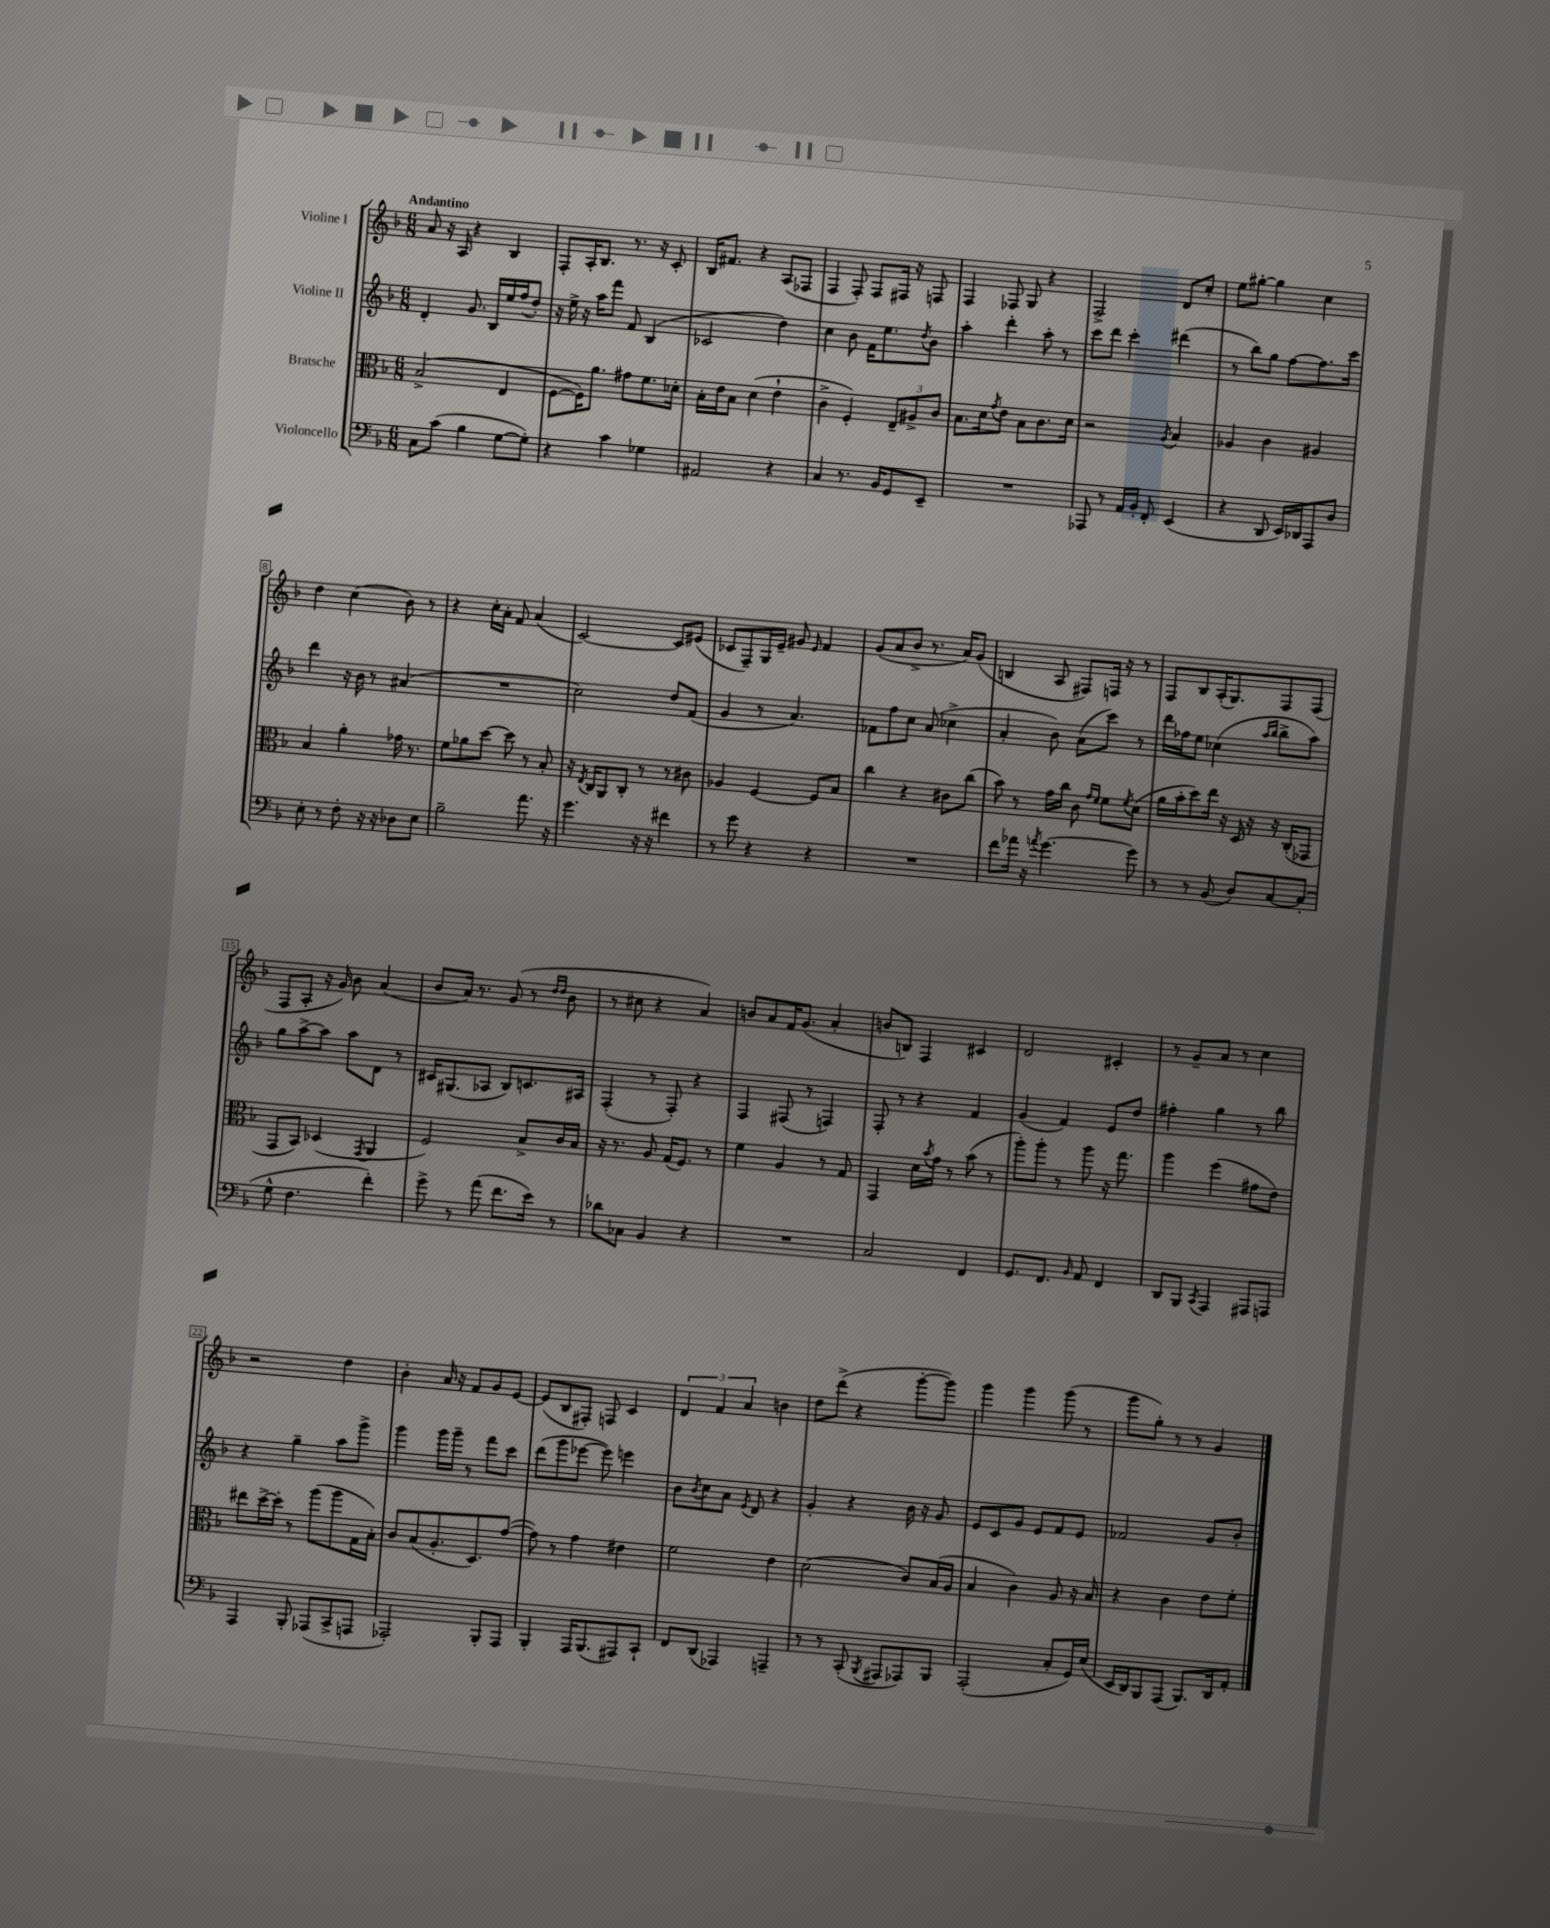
<<
\new StaffGroup <<
\new Staff = "s0" \with { instrumentName = "Violine I" } {
    \clef treble \key f \major \numericTimeSignature \time 6/8 \tempo "Andantino"
    a'8 r16 a16 r4 bes4 |
    f8-. a16-. bes8. r8. r16 c'8-. |
    bes16 fis'8. r4 a8( fes8 |
    f4 f8-.) f8 fis16 r16 f8 |
    f4 fes8 g8 r4 |
    f2-> d'8 c''8-. |
    e''8 gis''8~-. gis''4 c''4 |
    d''4 c''4( bes'8) r8 |
    r4 c''16-. a'16-. f'8 a'4( |
    c'2~) c'8 eis'8( |
    ces'8 f8--) g16 e'16-- gis'8 \grace { e'16 } f'4 |
    g'8( a'8 bes'8-> r8. a'16) g'8( |
    b4 a8 fis8) f16 r16 r8 |
    f8 bes8 a16-.( g8.) f8 f8( |
    f8 a8-. r16 g'16) bes'8 a'4( |
    bes'8 a'16) r8. g'8( r8 \grace { d''16 d''16 } bes'8 |
    r8 cis''8 r4 a'4) |
    b'8 a'8 f'16 g'8.( a'4-. |
    b'8 b8) f4 cis'4 |
    d'2 cis'4-. |
    r8 g'8-- a'8 r8 c''4 |
    r2 d''4 |
    bes'4-. a'16 r16 f'8 g'8 e'8~ |
    e'8( bes8 fis8-.) f8 c'4 |
    \tuplet 3/2 { d'4 f'4 a'4 } b'4 |
    d''8 d'''8->( r4 g'''8~-. g'''8) |
    g'''4 g'''4 g'''8( r8 |
    g'''8 g''8-.) r8 r8 g'4 \bar "|." |
}
\new Staff = "s1" \with { instrumentName = "Violine II" } {
    \clef treble \key f \major \numericTimeSignature \time 6/8
    d'4-. g'8. bes16 e''16 f''16( d''8-.) |
    r16 e''16-> r16 a''16 f'''8 f'8 bes4( |
    ces'2 d''4) |
    c''4 bes'8 f'16 e''8. \acciaccatura { d''8 } bes'8 |
    a''4-. d'''4-. a''8-. r8 |
    c'''8 d'''8 c'''4-. dis'''4( |
    r8 bes''8) g''8 f''8~ f''8. c'''16 |
    d'''4 r16 bes'16 r8 ais'4( |
    R2. |
    c''2) d''8 f'8( |
    g'4 r8 a'4.) |
    fes'8 f''8 c''8 a'8( ces''4-> |
    a'4-. bes'8) a'8( c'''8) r8 |
    d'''16 fes''16 e''8 ces''4( \grace { a''16 bes''16 } bes''8-> a''8) |
    g''8 a''8~-> a''8 a''8 d'8 r8 |
    cis'16 gis8.( aes8 bes8) c'8. ais16 |
    f4-.( r8 f8-.) r4 |
    f4 fis8( r8 f4) |
    f8-. r8 r4 f'4 |
    g'4( f'4) e'8 d''8 |
    fis''4-. g''4 r8 bes''8 |
    r4 g''4-- a''8 g'''8-> |
    g'''4 g'''16 g'''16-- r8 f'''8 c'''8 |
    d'''8( g'''8 ees'''8~ ees'''8) e'''4 |
    bes'8 \acciaccatura { bes'8 } c''8 a'8 \acciaccatura { e'8 } d'8 r4 |
    g'4-. r4 bes'16 r16 g'8 |
    e'8 c'8 g'8 e'8 f'8 e'8 |
    fes'2 g'8 bes'8-. \bar "|." |
}
\new Staff = "s2" \with { instrumentName = "Bratsche" } {
    \clef alto \key f \major \numericTimeSignature \time 6/8
    bes2->( e4 |
    f8~ f16) a'8. gis'8 f'8. des'16-. |
    bes16-. e'16 bes8 d'4( e'4-! |
    c'4-> f4-.) \tuplet 3/2 { e8-- ais8-> c'8 } |
    bes8. d'16 \acciaccatura { g'8 } e'8 bes8 c'8. d'16 |
    r2 \acciaccatura { a8 } bes4 |
    aes4 c'4 ais4 |
    bes4 a'4-. ges'16 r8. |
    f'8 aes'8 d''8~ d''8 r8 bes8-. |
    r16 \acciaccatura { e8 } c16 a,8 c8-. r8 r8 cis'8 |
    aes4 f4~ f8 bes8 |
    c''4 r4 cis'8 c''8( |
    bes'8) r8 g'16 c''16 c'8 \grace { g'16 f'16 } f'8 \acciaccatura { f'8 } d'8( |
    a'16 bes'16-. d''8) e''16 r16 d16 r16 r16 c16-.( ges,8 |
    g,8 bes,8) des4( \acciaccatura { g,8 } a,4 |
    f2) bes8-> c'16 bes16 |
    r16 r8. a8 g16( f8.) r8 |
    f'4 a4 r8 g8 |
    g,4 d'16 \acciaccatura { bes'8 } g'16 r8 bes'8( r8 |
    a''8-.) a''8-. r8 a''8 r16 g''8. |
    a''4 f''4( gis'8 e'8) |
    eis''8 d''16~-> d''16-. r8 a''8( a''8 g16 bes16-.) |
    c'8 bes8( a8.-. d8.) g'8~( |
    g'8) r8 g'4 eis'4 |
    f'2 e'4 |
    d'2( c'8) bes16( a16 |
    bes4 c'4) a8 r16 bes16 |
    r4 c'4 e'8 f'8-. \bar "|." |
}
\new Staff = "s3" \with { instrumentName = "Violoncello" } {
    \clef bass \key f \major \numericTimeSignature \time 6/8
    c8 c'8( bes4 g8~ g8-.) |
    r4 c'4 ges4 |
    ais,2 r4 |
    c4 r8. bes,16 g,8 e,8-- |
    R2. |
    aes,,8 r8 a,16 bes,16-. f,8-. e,4( |
    r4 d,8 e,16) des,16 a,,8 d8 |
    e8-. r8 f8-. r16 r16 des8 e8 |
    bes2-- a'8. r16 |
    g'4. r16 r16 fis'4 |
    r8 g'8 r4 r4 |
    R2. |
    f'8 aes'16 r16 \acciaccatura { a'8 } g'4.~ g'8 |
    r8 r8 bes,8( d8) c8~ c8-.( |
    g8-^ f4. f'4-.) |
    g'8-> r8 a'8( f'8. e'16) r8 |
    des'8 ces8 bes,4 r4 |
    R2. |
    c2 f,4 |
    g,8. f,8. \grace { bes,16 } a,8 f,4 |
    d,8 bes,,8 \acciaccatura { c,8 } a,,4 ais,,8 a,,8 |
    a,,4 bes,,8-. aes,,8( c,8-> a,,8 |
    aes,,2-.) bes,,8-. aes,,8 |
    bes,,4-. a,,16 bes,,8.( ais,,8) c,8-! |
    f,8 d,8( aes,,4) a,,4-- |
    r8 r8 c,8-.( \acciaccatura { bes,,8 } ais,,8 aes,,8) bes,,8 |
    a,,2-.( c8-. g,16) e16( |
    e,16 d,16) bes,,8 a,,8( bes,,8.) d,16 a,8-. \bar "|." |
}
>>
>>
\layout { \context { \Score \override BarNumber.stencil = #(make-stencil-boxer 0.1 0.3 ly:text-interface::print) } }
